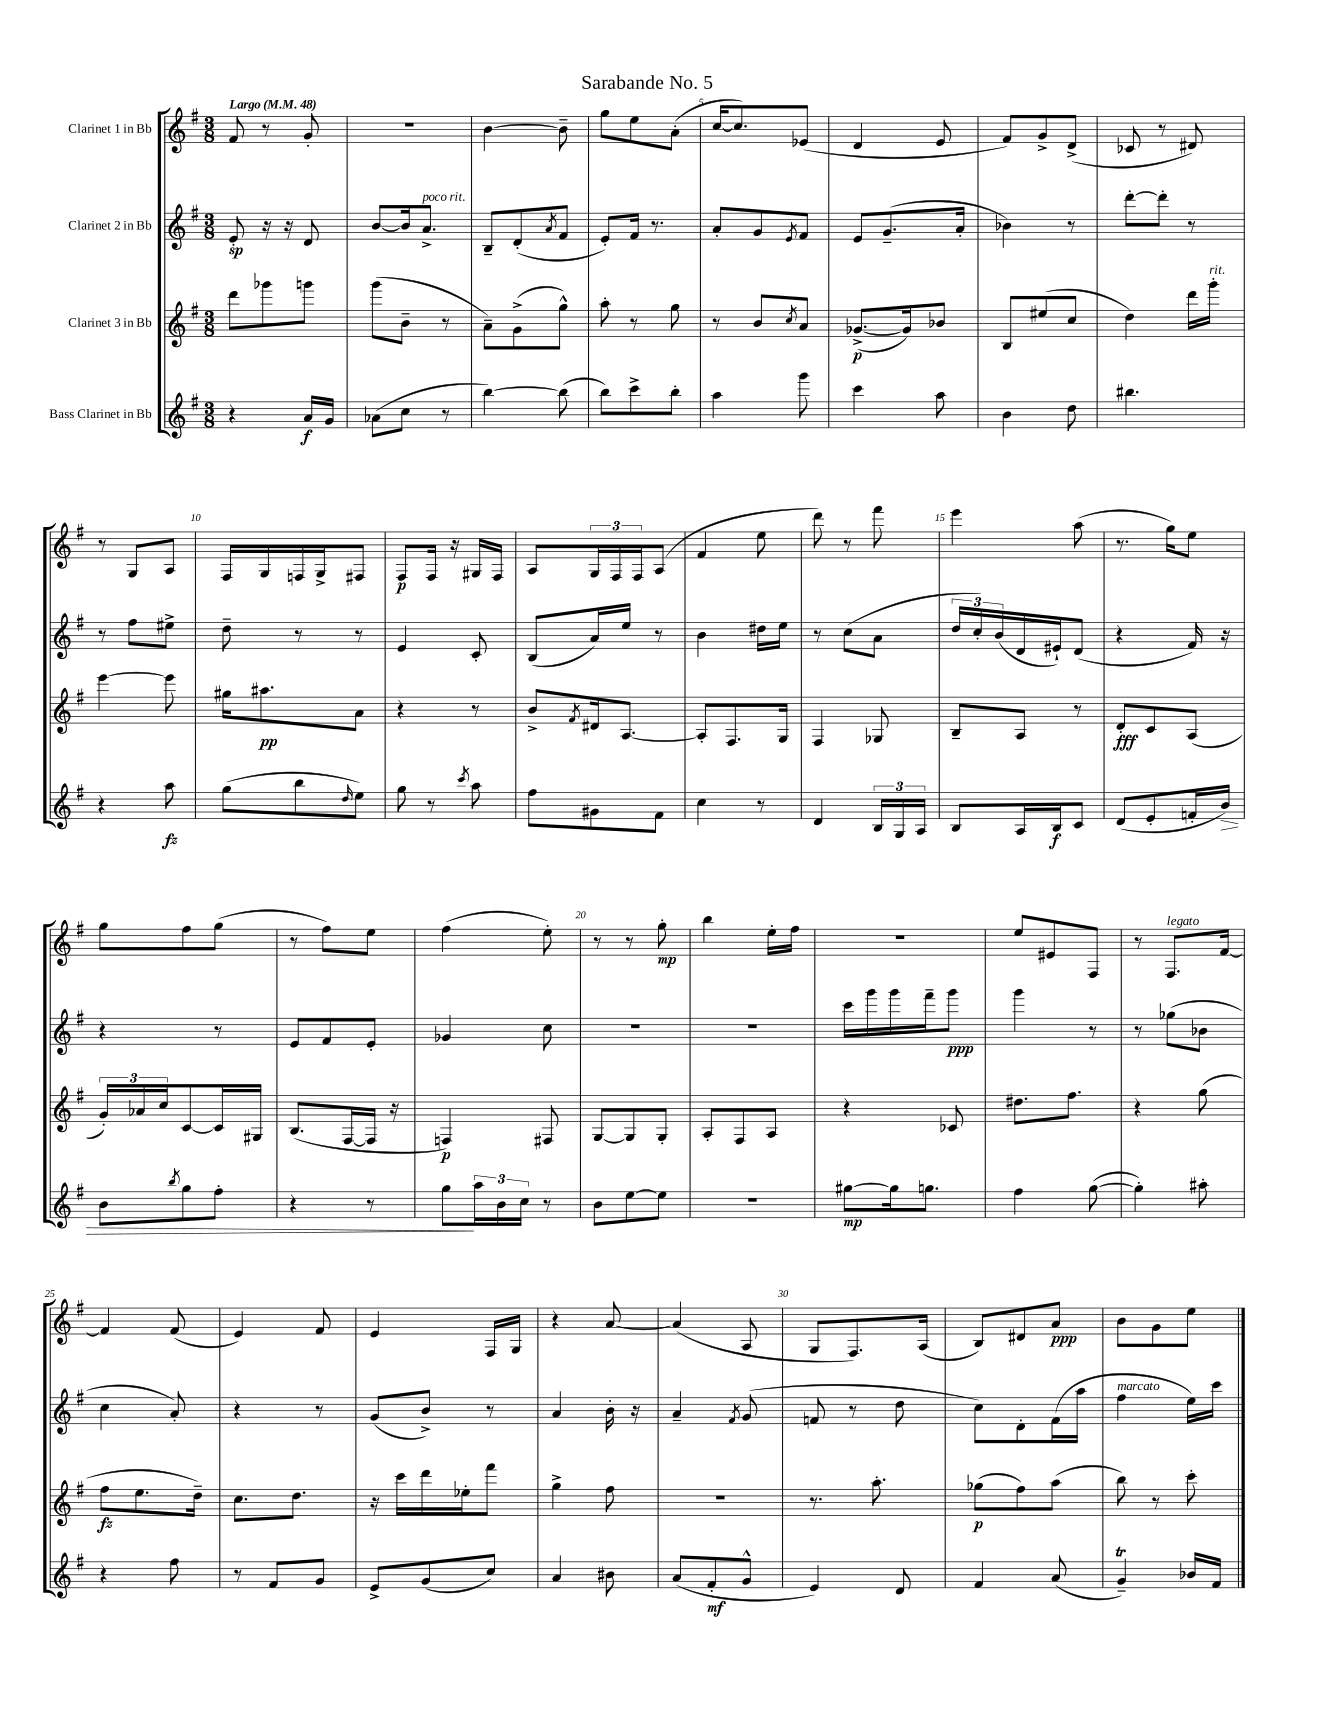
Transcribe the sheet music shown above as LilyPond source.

\header { title = "Sarabande No. 5" }
<<
\new StaffGroup <<
\new Staff = "s0" \with { instrumentName = "Clarinet 1 in Bb" } {
    \clef treble \key g \major \numericTimeSignature \time 3/8 \tempo "Largo" 4 = 48
    fis'8 r8 g'8-. |
    R4. |
    b'4~ b'8-- |
    g''8 e''8 a'8-.( |
    c''16~ c''8.) ees'8( |
    d'4 e'8 |
    fis'8) g'8-> d'8->( |
    ces'8 r8 dis'8) |
    r8 g8 a8 |
    fis16 g16 f16 g16-> fis8 |
    fis8\p fis16 r16 gis16 fis16 |
    a8 \tuplet 3/2 { g16 fis16 fis16 } a8( |
    fis'4 e''8 |
    d'''8) r8 fis'''8 |
    e'''4 a''8( |
    r8. g''16) e''8 |
    g''8 fis''8 g''8( |
    r8 fis''8) e''8 |
    fis''4( e''8-.) |
    r8 r8 g''8-.\mp |
    b''4 e''16-. fis''16 |
    R4. |
    e''8 eis'8 fis8 |
    r8 fis8.^\markup { \italic "legato" } fis'16~ |
    fis'4 fis'8( |
    e'4) fis'8 |
    e'4 fis16 g16 |
    r4 a'8~ |
    a'4( a8 |
    g8 fis8.) a16( |
    b8) dis'8 a'8\ppp |
    b'8 g'8 e''8 \bar "|." |
}
\new Staff = "s1" \with { instrumentName = "Clarinet 2 in Bb" } {
    \clef treble \key g \major \numericTimeSignature \time 3/8
    e'8-.\sp r16 r16 d'8 |
    b'8~ b'16 a'8.->^\markup { \italic "poco rit." } |
    b8-- d'8-.( \acciaccatura { a'8 } fis'8 |
    e'8-.) fis'16 r8. |
    a'8-. g'8 \acciaccatura { e'8 } fis'8 |
    e'8 g'8.--( a'16-. |
    bes'4) r8 |
    d'''8~-. d'''8-. r8 |
    r8 fis''8 eis''8-> |
    d''8-- r8 r8 |
    e'4 c'8-. |
    b8( a'16) e''16 r8 |
    b'4 dis''16 e''16 |
    r8 c''8( a'8 |
    \tuplet 3/2 { d''16 c''16-.) b'16( } d'16 eis'16-!) d'8( |
    r4 fis'16) r16 |
    r4 r8 |
    e'8 fis'8 e'8-. |
    ges'4 c''8 |
    R4. |
    R4. |
    c'''16 g'''16 g'''16 fis'''16-- g'''8\ppp |
    g'''4 r8 |
    r8 ges''8( bes'8 |
    c''4 a'8-.) |
    r4 r8 |
    g'8( b'8->) r8 |
    a'4 b'16-. r16 |
    a'4-- \acciaccatura { fis'8 } g'8( |
    f'8 r8 d''8 |
    c''8) d'8-. fis'16( a''16 |
    fis''4^\markup { \italic "marcato" } e''16) c'''16 \bar "|." |
}
\new Staff = "s2" \with { instrumentName = "Clarinet 3 in Bb" } {
    \clef treble \key g \major \numericTimeSignature \time 3/8
    d'''8 ges'''8 g'''8 |
    g'''8( b'8-- r8 |
    a'8--) g'8->( g''8-^) |
    a''8-. r8 g''8 |
    r8 b'8 \acciaccatura { c''8 } a'8 |
    ges'8.~->\p( ges'16) bes'8 |
    b8 eis''8( c''8 |
    d''4) d'''16 g'''16-.^\markup { \italic "rit." } |
    e'''4~ e'''8 |
    gis''16 ais''8.\pp a'8 |
    r4 r8 |
    b'8-> \acciaccatura { fis'8 } dis'16 a8.~ |
    a8-. fis8. g16 |
    fis4 ges8 |
    b8-- a8 r8 |
    d'8-.\fff c'8 a8( |
    \tuplet 3/2 { g'16-.) aes'16 c''16 } c'8~ c'16 gis16 |
    b8.( fis16~ fis16 r16 |
    f4\p) fis8 |
    g8~ g8 g8-. |
    a8-. fis8 a8 |
    r4 ces'8 |
    dis''8. fis''8. |
    r4 g''8( |
    fis''8\fz e''8. d''16--) |
    c''8. d''8. |
    r16 c'''16 d'''16 ees''16-. fis'''8 |
    g''4-> fis''8 |
    R4. |
    r8. a''8.-. |
    ges''8\p( fis''8) a''8( |
    b''8) r8 c'''8-. \bar "|." |
}
\new Staff = "s3" \with { instrumentName = "Bass Clarinet in Bb" } {
    \clef treble \key g \major \numericTimeSignature \time 3/8
    r4 a'16\f g'16 |
    aes'8( c''8 r8 |
    b''4~) b''8( |
    b''8) c'''8-> b''8-. |
    a''4 g'''8 |
    c'''4 a''8 |
    b'4 d''8 |
    bis''4. |
    r4 a''8\fz |
    g''8( b''8 \grace { d''16 } e''8) |
    g''8 r8 \acciaccatura { c'''8 } a''8 |
    fis''8 gis'8 fis'8 |
    c''4 r8 |
    d'4 \tuplet 3/2 { b16 g16 a16 } |
    b8 a16 b16\f c'8 |
    d'8( e'8-. f'16-. b'16\>) |
    b'8 \acciaccatura { b''8 } g''8 fis''8-. |
    r4 r8 |
    g''8\! \tuplet 3/2 { a''16 b'16 c''16 } r8 |
    b'8 e''8~ e''8 |
    R4. |
    gis''8~\mp gis''16 g''8. |
    fis''4 g''8~( |
    g''4-.) ais''8-. |
    r4 fis''8 |
    r8 fis'8 g'8 |
    e'8-> g'8( c''8) |
    a'4 bis'8 |
    a'8( fis'8-.\mf g'8-^ |
    e'4) d'8 |
    fis'4 a'8( |
    g'4--\trill) bes'16 fis'16 \bar "|." |
}
>>
>>
\layout { \context { \Score \override BarNumber.break-visibility = ##(#f #t #t) barNumberVisibility = #(every-nth-bar-number-visible 5) } }
